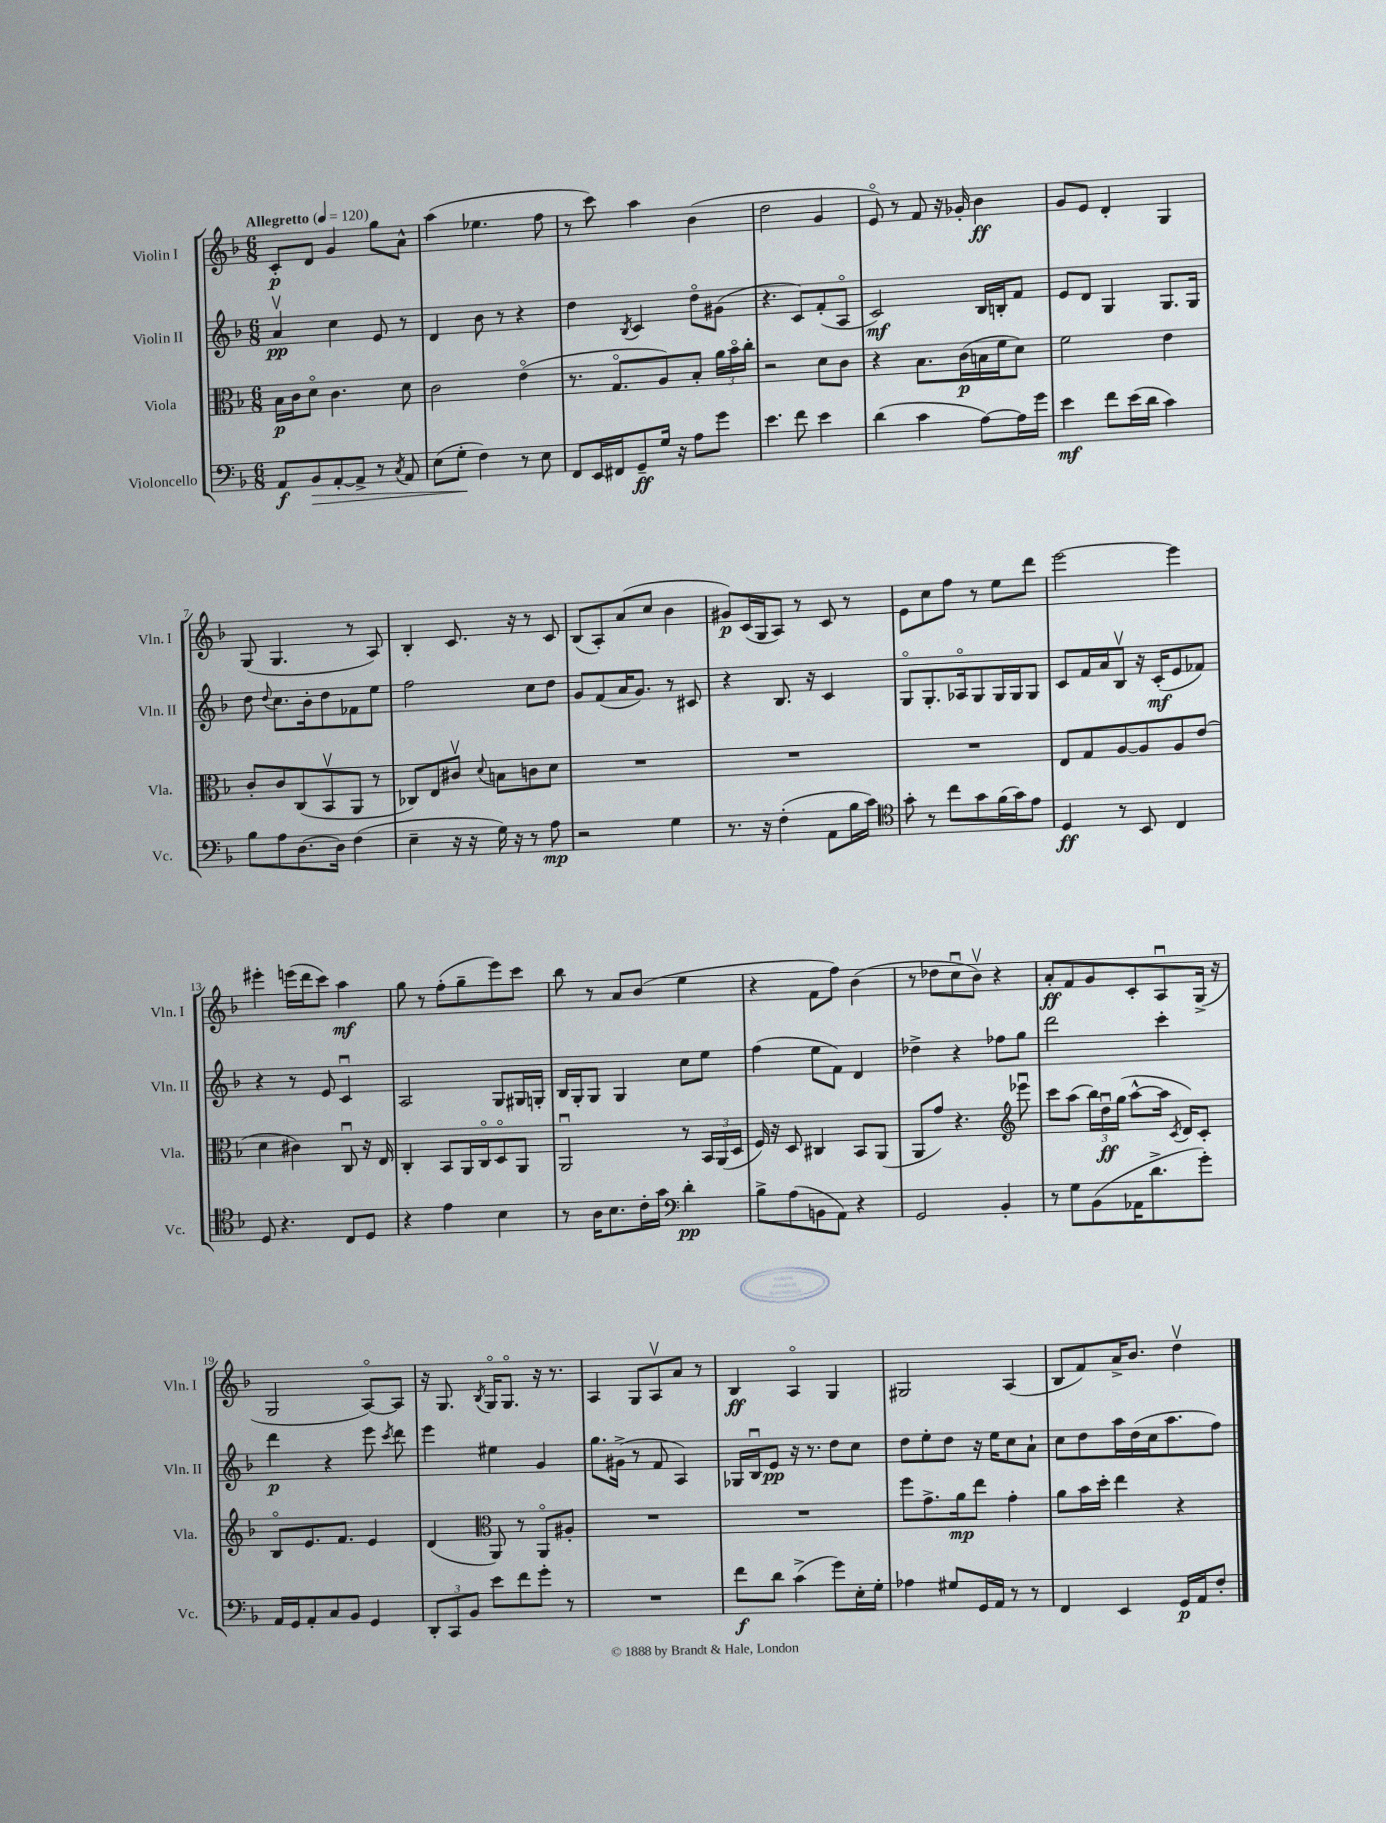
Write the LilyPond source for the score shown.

<<
\new StaffGroup <<
\new Staff = "s0" \with { instrumentName = "Violin I" shortInstrumentName = "Vln. I" } {
    \clef treble \key f \major \numericTimeSignature \time 6/8 \tempo "Allegretto" 4 = 120
    \autoBeamOff c'8[-.\p d'8] g'4 g''8[ a'8]-^ |
    a''4( ees''4. f''8 |
    r8 c'''8) a''4 bes'4( |
    d''2 g'4 |
    e'8\flageolet) r8 f'8 r16 ges'16-. bes'4\ff |
    g'8[ e'8] d'4-. g4 |
    g8( g4. r8 a8) |
    bes4-. c'8. r16 r8 c'8 |
    bes8[( a8-.) a'8( c''8] bes'4 |
    gis'8[\p) c'16( g16 a8]) r8 c'8 r8 |
    e'8[ c''8 f''8] r8 e''8[ d'''8] |
    e'''2~ e'''4 |
    eis'''4-. e'''16[( d'''16 c'''8]) a''4\mf |
    g''8 r8 f''8[-.( g''8-- e'''8) c'''8] |
    bes''8 r8 a'8[ bes'8]( e''4 |
    r4 f'8[ f''8]) bes'4( |
    r8 des''8[ c''8\downbow bes'8]\upbow) r4 |
    a'8[-.\ff f'8 g'8 c'8-. a8\downbow g16]->( r16 |
    g2 a8[~\flageolet) a8] |
    r16 g8. \acciaccatura { bes8 } g16[\flageolet g8.]\flageolet r16 r8. |
    a4 g8[ a8\upbow a'8] r8 |
    bes4\ff a4\flageolet g4 |
    gis2 a4( |
    bes8[ f'8) a'16-> bes'8.] d''4\upbow \bar "|." |
}
\new Staff = "s1" \with { instrumentName = "Violin II" shortInstrumentName = "Vln. II" } {
    \clef treble \key f \major \numericTimeSignature \time 6/8
    \autoBeamOff a'4\upbow\pp c''4 e'8 r8 |
    d'4 bes'8 r8 r4 |
    d''4 \acciaccatura { bes8 } c'4 d''8[\flageolet gis'8]( |
    r4. c'8[) f'8-.( a8]\flageolet |
    c'2\mf) bes16[ b16-. f'8] |
    e'8[ d'8] g4 g8.[ g16] |
    d''8 \appoggiatura { d''8 } c''8.[ bes'16-. d''8 fes'8 e''8] |
    f''2 c''8[ d''8] |
    g'8[ f'8( a'16 g'8.]) r8 cis'8 |
    r4 bes8. r16 c'4 |
    g8[\flageolet g8.-. aes16\flageolet g8 g16 g16 g8] |
    c'8[ f'16 a'16 bes8]\upbow r16 c'16[-.\mf( e'8 fes'8]) |
    r4 r8 e'8 c'4\downbow |
    a2 g8[ gis16 g16]-. |
    bes16[ g16-. g8] g4 c''8[ e''8] |
    f''4( e''8[ f'8]) d'4 |
    des''4-> r4 fes''8[ g''8] |
    d'''2 c'''4-. |
    d'''4\p r4 e'''8 \acciaccatura { c'''8 } d'''8 |
    e'''4 eis''4 g'4 |
    g''8.[ gis'16]->( r8 f'8 a4) |
    ges16[ bes16\downbow e'8]\pp r16 r8. d''8[ c''8] |
    d''8[ e''8-. d''8] r16 e''16[ c''8 a'8]-! |
    c''8[ d''8 a''16 d''16( c''16 a''8. f''8]) \bar "|." |
}
\new Staff = "s2" \with { instrumentName = "Viola" shortInstrumentName = "Vla." } {
    \clef alto \key f \major \numericTimeSignature \time 6/8
    \autoBeamOff bes16[\p c'16 d'8]\flageolet c'4. d'8 |
    c'2 e'4\flageolet( |
    r8. g8.[\flageolet a8) bes8]-. \tuplet 3/2 { a'16[ bes'16\flageolet c''16]-. } |
    r2 d'8[ c'8] |
    r4 bes8.[ c'16\p( b16 f'16 d'8]) |
    f'2 e'4 |
    c'8[-. c'8 c8( bes,8\upbow a,8] r8 |
    ces8[) e8 cis'8]\upbow \appoggiatura { d'8 } b8[ c'8 d'8] |
    R2. |
    R2. |
    R2. |
    e8[ g8 a8~ a8 a8 e'8]( |
    d'4 cis'4) c8\downbow r16 e16 |
    c4-. bes,8[ a,16 c16\flageolet d8\flageolet a,8] |
    a,2\downbow r8 \tuplet 3/2 { bes,16[ a,16( d16] } |
    f16) r16 d8 cis4 bes,8[ a,8]( |
    a,8[ g'8]) r4. \clef treble ees'''8\downbow |
    c'''8[ a''8]( \tuplet 3/2 { bes''16[) d''16\downbow\ff g''16]( } a''8[~-^ a''16] \acciaccatura { c'8 } d'16[) c'8]-. |
    bes8[\flageolet e'8. f'8.] e'4 |
    d'4( \clef alto a,8) r8 a,8[\flageolet ais8]-. |
    R2. |
    R2. |
    f''8[ g'8.-> a'16\mp e''8] g'4-. |
    a'8[ bes'16 d''16]-. e''4 r4 \bar "|." |
}
\new Staff = "s3" \with { instrumentName = "Violoncello" shortInstrumentName = "Vc." } {
    \clef bass \key f \major \numericTimeSignature \time 6/8
    \autoBeamOff a,8[\f bes,8\> a,8~-. a,8]-> r8 \acciaccatura { c8 } a,8 |
    e8[( g8]-.\! f4) r8 e8 |
    f,8[ e,16 fis,16 g,8--\ff g16] r16 a8[ g'8] |
    e'4. f'8 e'4 |
    d'4( c'4 a8[~) a16 g'16] |
    e'4\mf f'8[ e'16( d'16] c'4) |
    bes8[ a8 d8.~ d16] f4( |
    e4-- r16 r16 g16) r16 r8 a8\mp |
    r2 g4 |
    r8. r16 f4-.( a,8[ bes16 c'16]) |
    \clef tenor g'8-. r8 c''8[ g'8 f'16( g'16) e'8] |
    d4\ff r8 bes,8 c4 |
    d8 r4. c8[ d8] |
    r4 e'4 bes4 |
    r8 a16[ bes8. c'16-. g'16] \clef bass d'4-.\pp |
    bes8[-> a8( b,8 a,8]) r4 |
    g,2 bes,4-. |
    r8 g8[ bes,8( aes,16 d'8.-> g'8]-.) |
    a,16[ g,16 a,8-. c8 bes,8] g,4 |
    \tuplet 3/2 { d,8[-. c,8 bes,8] } e'8[ f'8 g'8]-. r8 |
    R2. |
    f'8[\f d'8] c'4->( g'8[) e16-. g16]-. |
    aes4 gis8[ g,16 a,16] r8 r8 |
    f,4 e,4 g,16[\p a,16 f8]-. \bar "|." |
}
>>
>>
